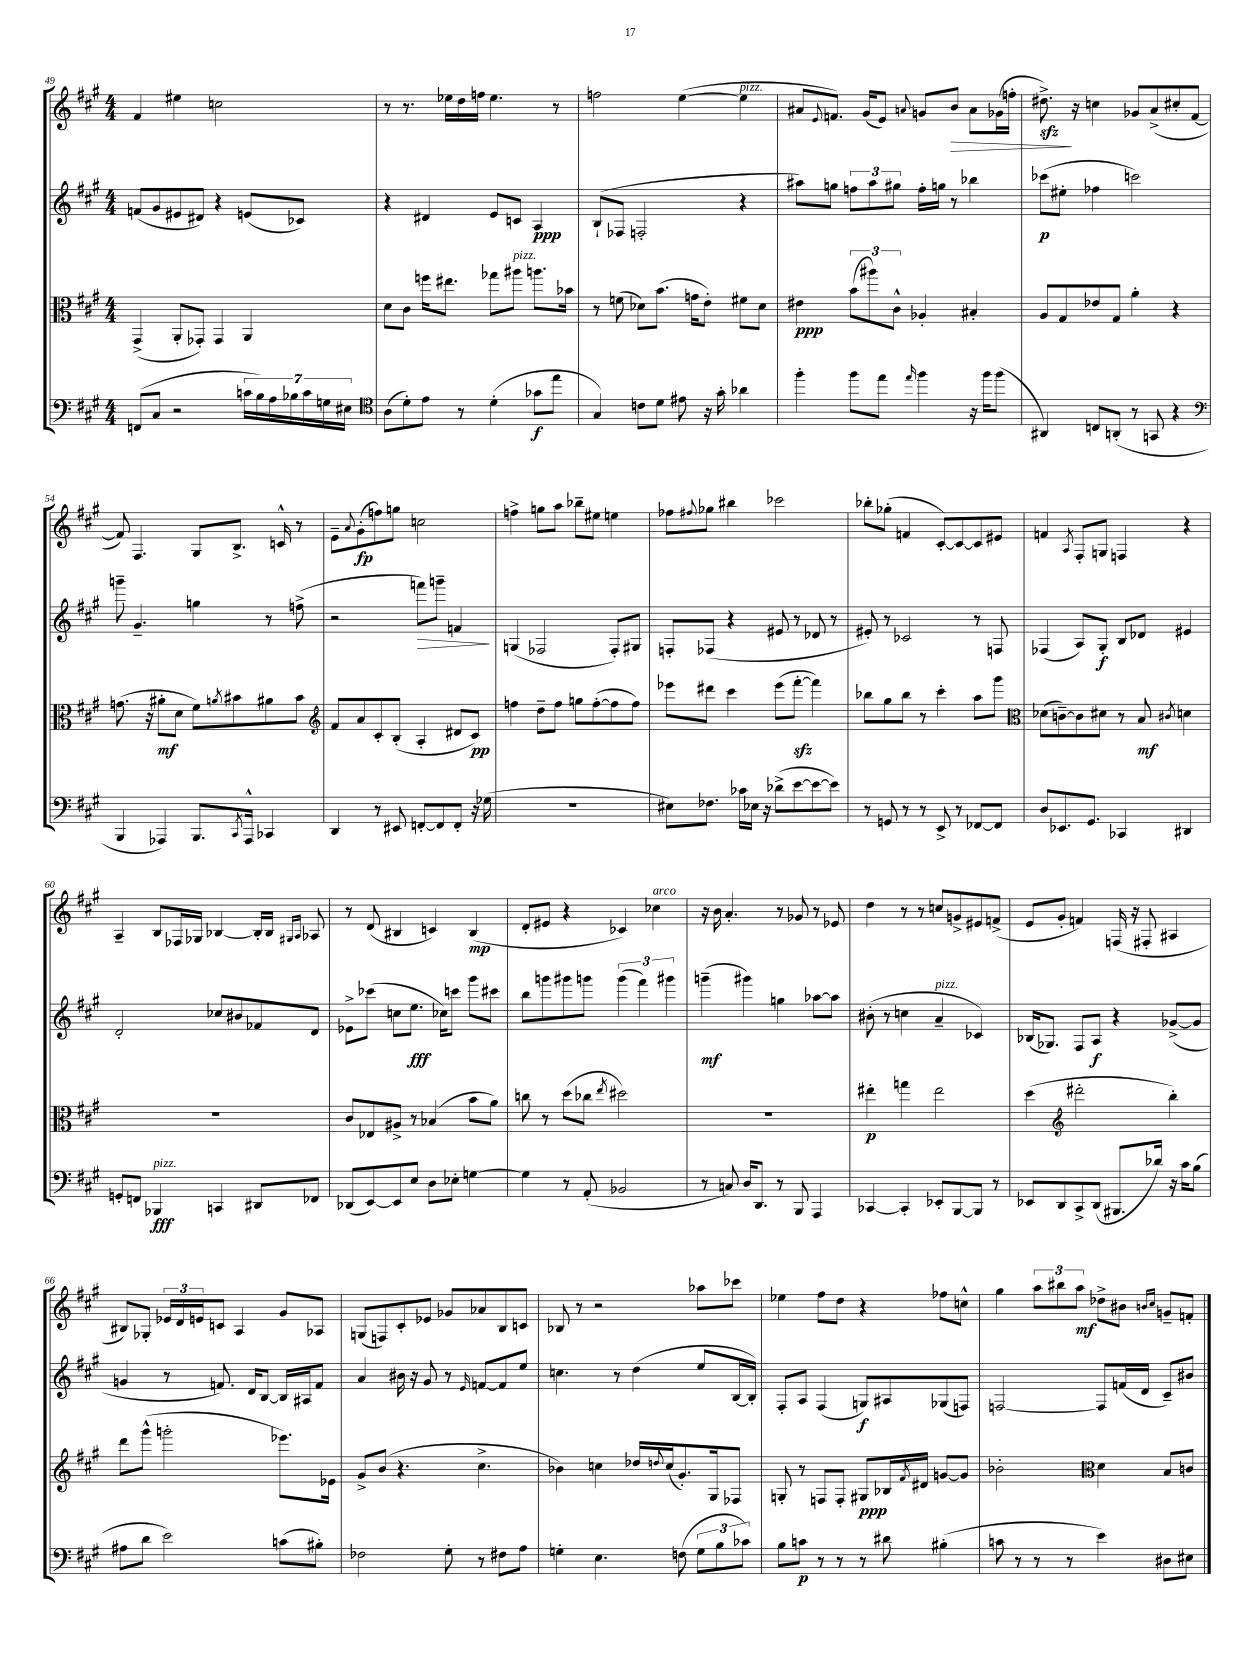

**kern	**dynam	**kern	**dynam	**kern	**dynam	**kern	**dynam
*part4	*part4	*part3	*part3	*part2	*part2	*part1	*part1
*staff4	*staff4	*staff3	*staff3	*staff2	*staff2	*staff1	*staff1
*clefF4	*	*clefC3	*	*clefG2	*	*clefG2	*
*k[f#c#g#]	*	*k[f#c#g#]	*	*k[f#c#g#]	*	*k[f#c#g#]	*
*M4/4	*	*M4/4	*	*M4/4	*	*M4/4	*
=49	=49	=49	=49	=49	=49	=49	=49
(8FFn/L	.	(4GG#^/	.	(8fn/L	.	4f#/	.
8C#/J	.	.	.	8g#/	.	.	.
2r	.	8AA'/L	.	8e#X/	.	4ee#X\	.
.	.	8GG-X'/J)	.	8d#X/J)	.	.	.
.	.	4GG-/	.	4r	.	2ccn\	.
28cn\LL	.	4AA/	.	(8en/L	.	.	.
28B\)	.	.	.	.	.	.	.
28A\	.	.	.	.	.	.	.
28B-X\	.	.	.	.	.	.	.
.	.	.	.	8c-X/J)	.	.	.
28c\	.	.	.	.	.	.	.
28Gn\	.	.	.	.	.	.	.
28E#X\JJ	.	.	.	.	.	.	.
=50	=50	=50	=50	=50	=50	=50	=50
*clefC4	*	*	*	*	*	*	*
(8A\L	.	8d\L	.	4r	.	8r	.
8d'\)	.	8c#\J	.	.	.	8.r	.
8e\J	.	16ffn\KL	.	4d#X/	.	.	.
.	.	8.ee#X\J	.	.	.	16ee-X\LL	.
8r	.	.	.	.	.	16dd\	.
.	.	.	.	.	.	16ffn\JJ	.
(4d'\	.	8gg-X\L	.	8e/L	.	4.ee-\	.
!	!	!LO:TX:a:i:t=pizz.	!	!	!	!	!
.	.	8aa#X\J	.	8cn/J	.	.	.
8g-X\L	f	8.aan\L	.	4A/	ppp	.	.
8ee\J	.	.	.	.	.	8r	.
.	.	16b-X\Jk	.	.	.	.	.
=51	=51	=51	=51	=51	=51	=51	=51
4G#/)	.	8r	.	(8B`/L	.	2ffn\	.
.	.	(8fn\	.	8F-X/J	.	.	.
8cn\L	.	8d-X\L)	.	2Fn'/	.	.	.
8d\J	.	(8.b\J	.	.	.	.	.
8e#X\	.	.	.	.	.	([4ee\	.
.	.	16gn\KL	.	.	.	.	.
16r	.	8e'\J)	.	.	.	.	.
16g#'\	.	.	.	.	.	.	.
!	!	!	!	!	!	!LO:TX:a:i:t=pizz.	!
4a-X\	.	8f#X\L	.	4r	.	4ee\]	.
.	.	8d-\J	.	.	.	.	.
=52	=52	=52	=52	=52	=52	=52	=52
4ff#'\	.	4e#X\	ppp	8aa#X\L)	.	8a#X/L	.
.	.	.	.	.	.	8qqe/	.
.	.	.	.	8ggn\J	.	8.fn/J)	.
8ff#\L	.	(12b\L	.	12ffn\L	.	.	.
.	.	.	.	.	.	(16g#/KL	.
.	.	12aa#X\)	.	12aa#\	.	.	.
8ee\J	.	.	.	.	.	8e/J)	.
.	.	12c#^^\J	.	12gg#X\J	.	.	.
16qqee/	.	.	.	.	.	8qqan/	.
4ff#\	.	4A-X'/	.	16ff'\LL	.	8gn/L	.
.	.	.	.	16ggn\JJ	.	.	.
!	!	!	!	!	!	!	!LO:HP:b
.	.	.	.	8r	.	8b/J	>
16r	.	4B#X'/	.	4bb-X\	.	8a\L	.
16ff#\KL	.	.	.	.	.	.	.
(8ff#\J	.	.	.	.	.	(16g-X\L	.
.	.	.	.	.	.	16ffn'\JJ	.
=53	=53	=53	=53	=53	=53	=53	=53
4AA#X/)	.	8A/L	.	(8ccc-X\L	p	8.dd#Xzz^\)	.
.	.	8G#/	.	8ee#X'\J	.	.	.
.	.	.	.	.	.	16r	]
8Cn/L	.	8e-X/	.	4ff-X\	.	4ccn\	.
(8AAn'/J	.	8G#/J	.	.	.	.	.
8r	.	4a'\	.	2cccn\)	.	8g-X/L	.
8GGn/	.	.	.	.	.	(8a^/	.
4r	.	4r	.	.	.	8cc#X'/	.
.	.	.	.	.	.	[8f#/J	.
!!LO:LB:g=z
=54	=54	=54	=54	=54	=54	=54	=54
*clefF4	*	*	*	*	*	*	*
4BBB/	.	(8.gn\	.	8gggn~\	.	8f#/])	.
.	.	.	.	4.g#~/	.	4.F#/	.
.	.	16r	.	.	.	.	.
4AAA-X/)	.	8a#X'\L	mf	.	.	.	.
.	.	8d\J	.	.	.	.	.
8.BBB/L	.	8f#\L)	.	4ggn\	.	8G#/L	.
.	.	8qan/	.	.	.	.	.
.	.	8b#X\	.	.	.	8.B^/J	.
8qCC#/	.	.	.	.	.	.	.
16AAA-^^/Jk	.	.	.	.	.	.	.
4CC-X/	.	8a#X\	.	8r	.	.	.
.	.	.	.	.	.	16cn^^/	.
.	.	8b#\J	.	(8ffn^\	.	8r	.
=55	=55	=55	=55	=55	=55	=55	=55
*	*	*clefG2	*	*	*	*	*
4DD/	.	8f#/L	.	2r	.	8e~\L	.
.	.	.	.	.	.	8qqa/	.
.	.	8a/	.	.	.	(8g#'\	fp
8r	.	8c#'/	.	.	.	8ffn\)	.
8EE#X/	.	(8B'/J	.	.	.	8ggn\J	.
!	!	!	!	!	!LO:HP:b	!	!
[8FFn'/L	.	4A'/	.	8fffn\L)	>	2ccn\	.
8FF/]	.	.	.	8gggn~\J	.	.	.
8FF'/J	.	8d#X/L	.	4fn/	.	.	.
16r	.	8c#/J)	pp	.	.	.	.
(16G-X\	.	.	.	.	.	.	.
.	.	.	.	.	]	.	.
=56	=56	=56	=56	=56	=56	=56	=56
1r	.	4ffn\	.	(4Gn/	.	4ffn^\	.
.	.	8dd~\L	.	2F-X/	.	8ggn\L	.
.	.	8ff\J	.	.	.	8aa\J	.
.	.	8ggn\L	.	.	.	8bb-X~\L	.
.	.	([8ff'\	.	.	.	8ee#X\J	.
.	.	8ff\]	.	8F-'/L)	.	4een\	.
.	.	8ff\J)	.	8G#X/J	.	.	.
=57	=57	=57	=57	=57	=57	=57	=57
8E#X\L)	.	8eee-X\L	.	8Fn'/L	.	8ff-X\L	.
.	.	.	.	.	.	8qqff#X/	.
8.F-X\J	.	8ddd#X\J	.	(8F-X/J	.	8gg-X\J	.
.	.	4ccc#\	.	4r	.	4bb#X\	.
16c-X\LL	.	.	.	.	.	.	.
16E-X\JJ	.	.	.	.	.	.	.
16r	.	.	.	.	.	.	.
(8d-X^\L	.	(8eee-\L	.	8e#X/	.	2ccc-X\	.
[8e\	.	[8fff#zz'\J	.	8r	.	.	.
8e\_	.	4fff#\])	.	8d-X/	.	.	.
8e\J])	.	.	.	8r	.	.	.
=58	=58	=58	=58	=58	=58	=58	=58
8r	.	8bb-X\L	.	8e#X'/)	.	8bb-X'\L	.
8GGn/	.	8gg#\	.	8r	.	(8gg-X'\J	.
8r	.	8bb-\J	.	2c-X/	.	4fn/	.
8r	.	8r	.	.	.	.	.
8EE^/	.	4ccc#'\	.	.	.	[8c#'/L)	.
8r	.	.	.	.	.	8c#/_	.
[8FF-X/L	.	8aa\L	.	8r	.	8c#/]	.
8FF-/J]	.	8ggg#\J	.	8Fn/	.	8e#X/J	.
=59	=59	=59	=59	=59	=59	=59	=59
*	*	*clefC3	*	*	*	*	*
8D/L	.	(8d-X\L	.	(4F-X/	.	4fn/	.
8.EE-X/	.	[8cn~\)	.	.	.	.	.
.	.	.	.	.	.	8qA/	.
.	.	8c\]	.	8A/L)	.	8F#'/L	.
8.GG#/J	.	.	.	.	.	.	.
.	.	8d#X\J	.	8G#'/J	f	8Gn/J	.
4CC-X/	.	8r	.	8B/L	.	4Fn/	.
.	.	8B/	mf	8d-X/J	.	.	.
.	.	8qc#X/	.	.	.	.	.
4DD#X/	.	4dn\	.	4e#X/	.	4r	.
!!LO:LB:g=z
=60	=60	=60	=60	=60	=60	=60	=60
8GGn'/L	.	1r	.	2d'/	.	4A~/	.
8FFn/J	.	.	.	.	.	.	.
!LO:TX:a:i:t=pizz.	!	!	!	!	!	!	!
4BBB-X/	fff	.	.	.	.	8B/L	.
.	.	.	.	.	.	16F-X/L	.
.	.	.	.	.	.	16G-X/JJ	.
4CCn/	.	.	.	8cc-X/L	.	[4B-X/	.
.	.	.	.	8b#X/	.	.	.
8DD#X/L	.	.	.	8f-X/	.	16B-'/LL]	.
.	.	.	.	.	.	16B-/JJ	.
.	.	.	.	.	.	16qqG#X/LL	.
.	.	.	.	.	.	16qqA/JJ	.
8FF-X/J	.	.	.	8d/J	.	8A-X/	.
=61	=61	=61	=61	=61	=61	=61	=61
(8DD-X/L	.	8c#/L	.	8e-X^\L	.	8r	.
[8EE/)	.	8E-X/	.	(8ccc-X\J	.	(8d/	.
8EE/]	.	8A#X^/J	.	8ccn\L	.	4B#X/	.
8E/J	.	8r	.	8.ee\J	fff	.	.
8D\L	.	(4B-X/	.	.	.	4cn/)	.
.	.	.	.	16cc-X\KL)	.	.	.
8E-X'\J	.	.	.	8cccn\J	.	.	.
[4Gn\	.	8b\L	.	8ggg#\L	.	(4B#/	mp
.	.	8a\J)	.	8ccc#X\J	.	.	.
=62	=62	=62	=62	=62	=62	=62	=62
4G\]	.	8ccn\	.	8bb\L	.	8d'/L	.
.	.	8r	.	8gggn\	.	8e#X/J	.
8r	.	(8dd\L	.	8ggg#X\	.	4r	.
(8AA'/	.	8cc-X\J	.	8gggn\J	.	.	.
.	.	8qee/	.	.	.	.	.
2BB-X/	.	2dd#X\)	.	(6ggg\	.	4c-X/)	.
.	.	.	.	6fff#\)	.	.	.
!	!	!	!	!	!	!LO:TX:a:i:t=arco	!
.	.	.	.	.	.	4cc-X\	.
.	.	.	.	6ggg#X\	.	.	.
=63	=63	=63	=63	=63	=63	=63	=63
8r	.	1r	.	(4gggn~\	mf	16r	.
.	.	.	.	.	.	16b\	.
8Cn/)	.	.	.	.	.	4.a'/	.
16D/KL	.	.	.	4ggg#X\)	.	.	.
8.DD/J	.	.	.	.	.	.	.
8r	.	.	.	4ggn\	.	8r	.
8BBB/	.	.	.	.	.	8g-X/	.
4AAA/	.	.	.	[8aa-X\L	.	8r	.
.	.	.	.	8aa-\J]	.	8e-X/	.
=64	=64	=64	=64	=64	=64	=64	=64
[4CC-X/	.	4ee#X'\	p	(8b#X'\	.	4dd\	.
.	.	.	.	8r	.	.	.
4CC-'/]	.	4ggn\	.	4ccn\	.	8r	.
.	.	.	.	.	.	8r	.
!	!	!	!	!LO:TX:a:i:t=pizz.	!	!	!
8EE-X'/L	.	2ee#\	.	4a~/	.	8ccn/L	.
[8BBB/	.	.	.	.	.	8gn^/	.
8BBB/J]	.	.	.	4c-X/)	.	8e#X/	.
8r	.	.	.	.	.	(8fn^/J	.
=65	=65	=65	=65	=65	=65	=65	=65
8EE-X/L	.	(4dd\	.	(16B-X/KL	.	8e/L	.
.	.	.	.	8.G-X/J)	.	.	.
8DD/	.	.	.	.	.	8g#'/J	.
*	*	*clefG2	*	*	*	*	*
8CC#^/	.	2ddd#X'\	.	8F#/L	.	4fn/)	.
(8DD/J	.	.	.	8A/J	f	.	.
8.BBB#X/L	.	.	.	4r	.	(16Fn/	.
.	.	.	.	.	.	16r	.
.	.	.	.	.	.	8F#X'/	.
16d-X/Jk)	.	.	.	.	.	.	.
16r	.	4bb'\)	.	([8g-X^/L	.	4A#X/	.
16c#\KL	.	.	.	.	.	.	.
(8B\J	.	.	.	8g-/J]	.	.	.
!!LO:LB:g=z
=66	=66	=66	=66	=66	=66	=66	=66
8A#X\L	.	8ddd\L	.	4gn/	.	8B#X/L)	.
8d\J	.	(8ggg#^^\J	.	.	.	8G-X'/J	.
2e\)	.	2gggn'\	.	8r	.	24e-X/LL	.
.	.	.	.	.	.	24d/	.
.	.	.	.	.	.	24en/J	.
.	.	.	.	8.fn/)	.	8cn/J	.
.	.	.	.	.	.	4A/	.
.	.	.	.	16d/KL	.	.	.
.	.	.	.	[8B/J	.	.	.
(8cn\L	.	8.eee-X\L)	.	16B/LL]	.	8g#/L	.
.	.	.	.	16A#X/J	.	.	.
8B#X'\J)	.	.	.	8f/J	.	8A-X/J	.
.	.	16e-X\Jk	.	.	.	.	.
=67	=67	=67	=67	=67	=67	=67	=67
2F-X\	.	8g#^/L	.	4a/	.	(8Gn/L	.
.	.	(8b/J	.	.	.	8Fn/)	.
.	.	4.r	.	16b#X\	.	8c#'/	.
.	.	.	.	16r	.	.	.
.	.	.	.	8g#/	.	8e-X/J	.
8G#'\	.	.	.	8r	.	8g-X/L	.
.	.	.	.	16qqe/	.	.	.
8r	.	4.cc#^\	.	[8fn/L	.	8a-X/	.
8F#X\L	.	.	.	8f/]	.	8B/	.
8A\J	.	.	.	8ee/J	.	8cn/J	.
=68	=68	=68	=68	=68	=68	=68	=68
4Gn'\	.	4b-X\)	.	4.ccn\	.	8B-X/	.
.	.	.	.	.	.	8r	.
4.E\	.	4ccn\	.	.	.	2r	.
.	.	.	.	8r	.	.	.
.	.	16dd-X/LL	.	(4dd\	.	.	.
.	.	8qqddn/	.	.	.	.	.
.	.	(16cc/J	.	.	.	.	.
(8Fn\	.	8.g#'/)	.	.	.	.	.
12G\L	.	.	.	8ee/L	.	8aa-X\L	.
.	.	16G#/k	.	.	.	.	.
12B\	.	.	.	.	.	.	.
.	.	8F-X/J	.	[16B/L	.	8ccc-X\J	.
12c-X\J)	.	.	.	.	.	.	.
.	.	.	.	16B'/JJ])	.	.	.
=69	=69	=69	=69	=69	=69	=69	=69
8B\L	.	8Gn'/	.	8F#'/L	.	4ee-X\	.
8cn\J	p	8r	.	8A/J	.	.	.
8r	.	8Fn/L	.	(4F#/	.	8ff#\L	.
8r	.	8F'/J	.	.	.	8dd\J	.
8r	.	8G#X/L	ppp	8Gn/L)	f	4r	.
8d#X\	.	16B-X/L	.	8A#X/	.	.	.
.	.	8qf#/	.	.	.	.	.
.	.	16d#X/JJ	.	.	.	.	.
(4B#X'\	.	[8gn/L	.	(8G-X/	.	8ff-X\L	.
.	.	8g/J]	.	8Fn/J)	.	8ccn^^\J	.
=70	=70	=70	=70	=70	=70	=70	=70
8cn\	.	2b-X'\	.	[2Fn/	.	4gg#\	.
8r	.	.	.	.	.	.	.
8r	.	.	.	.	.	12aa\L	.
.	.	.	.	.	.	12bb#X\	.
8r	.	.	.	.	.	.	.
.	.	.	.	.	.	12aa\J	mf
*	*	*clefC3	*	*	*	*	*
4e\)	.	4d\	.	8F/L]	.	8dd-X^\L	.
.	.	.	.	(16fn/L	.	8b#X\J	.
.	.	.	.	16d/JJ	.	.	.
.	.	.	.	.	.	16qqbn/LL	.
.	.	.	.	.	.	16qqcc#/JJ	.
8D#X\L	.	8B/L	.	8c#~/L)	.	8gn~/L	.
8E#X\J	.	8cn/J	.	8b#X/J	.	8fn'/J	.
==	==	==	==	==	==	==	==
*-	*-	*-	*-	*-	*-	*-	*-
